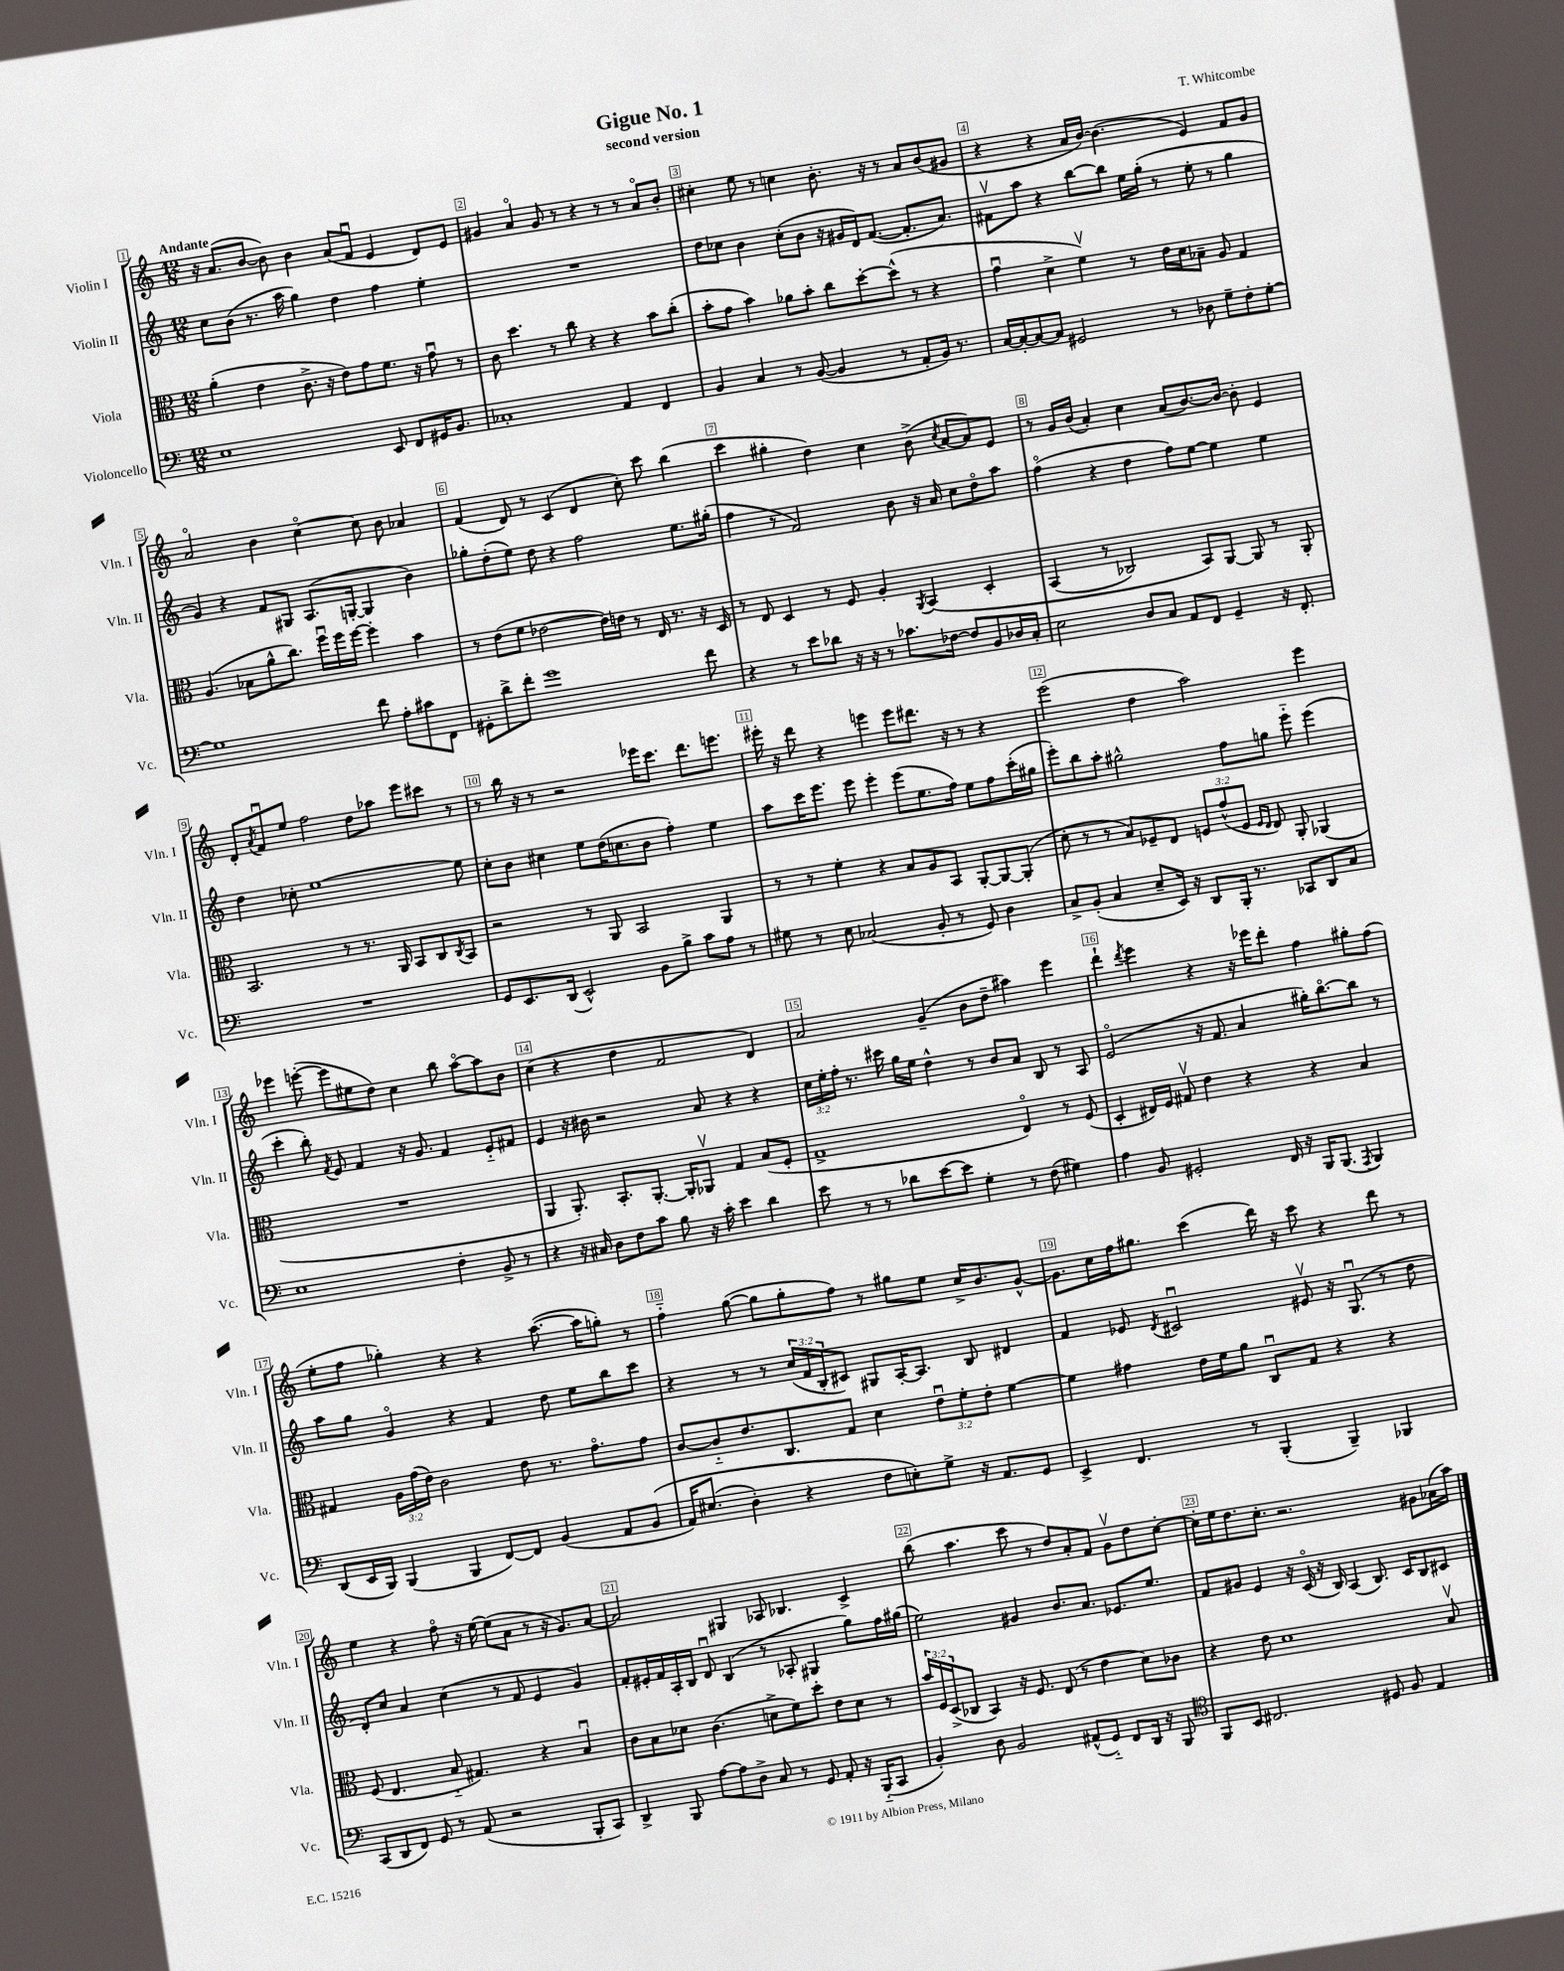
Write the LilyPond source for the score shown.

\header { title = "Gigue No. 1" composer = "T. Whitcombe" subtitle = "second version" }
<<
\new StaffGroup <<
\new Staff = "s0" \with { instrumentName = "Violin I" shortInstrumentName = "Vln. I" } {
    \clef treble \key c \major \numericTimeSignature \time 12/8 \tempo "Andante"
    r16 a'8.( b'8~ b'8) b'4 a'8( f'8\downbow e'4 d'8) e'8 |
    gis'4 a'4\flageolet gis'8 r8 r4 r8 r8 a'8\flageolet b'8-. |
    cis''4-. e''8 r8 c''4 b'8.-. r16 r8 a'8 b'8( gis'8 |
    r4 r4 a'16 b'16~) b'4.( e'4) f'8 g'8 |
    a'2\flageolet b'4 c''4~\flageolet c''8 b'8 aes'4 |
    f'4( d'8) r8 c'4( d'4 c''8-.) c'''8 b''4( |
    c'''4 gis''4-. d''4) c''4 b'8->( \acciaccatura { c''8 } a'8~ a'8) e'8 |
    r8 g'16 b'16( a'4-.) c''4 a'8( b'8.~) b'16~ b'8-. e'4 |
    d'8-. \acciaccatura { a'8 } f'8\downbow e''8 f''2 d''8 aes''8 e'''8 cis'''8 r8 |
    r8 b''16 r16 r8 r2 ees'''16 c'''8. d'''8. e'''8. |
    eis'''16-. r16 d'''8 r4 e'''4 e'''8 dis'''8. r16 r8 r4 |
    e'''2( d''4 a''2) e'''4 |
    ees'''4 e'''8~-.( e'''8 eis''8 d''8) c''4 b''8 a''8~\flageolet a''8 b'8 |
    c''4( r4 d''4 f'2 d'4) |
    a'2 g'4--( b'8 d''8-- ais''4) e'''4 |
    d'''4-! \acciaccatura { d'''8 } e'''4 r4 r16 ees'''16 d'''8-. f''4 gis''8-. f''8( |
    e''8-. f''8 ges''4-.) r4 r4 a''8.~( a''16 g''8-.) r8 |
    f''4-_ g''8~( g''8 g''8-. f''8) r8 gis''8 e''8 c''16-> b'8. g'8~-^ |
    g'8. c''16 f''16 gis''8. c'''4( d'''16) r16 c'''8 r4 d'''8 r8 |
    e''4 r4 f''8\flageolet r16 e''16~ e''8( a'8 r8 r16 g'8.) a'8~ |
    a'2 gis4 aes8 bes4. c'4-> |
    b''8( a''4. c'''8 r8 d''8) a'8-. f'8 g'8\upbow d''8 c''8~-. |
    c''16-. e''16 d''8. c''8.-. r2. gis'8 aes'16( a''16) \bar "|." |
}
\new Staff = "s1" \with { instrumentName = "Violin II" shortInstrumentName = "Vln. II" } {
    \clef treble \key c \major \numericTimeSignature \time 12/8 \override Staff.TupletNumber.text = #tuplet-number::calc-fraction-text
    c''8 b'8( r8. a''16 g''4) d''4 f''4 e''4-. |
    R1. |
    d''8 ces''8 b'4 ces''8-.( b'8 r16 gis'16 d'16) f'8.~( f'8.-. a'8.) |
    fis'8\upbow a''8 r4 b''8~ b''8 e''16 g''16-.( r8 e''8-. r8 g''4 |
    g'4) r4 f'8 gis8 a8.( g16~-. g4 b'4) |
    ges''8-. d''8-.( e''8) d''8 r4 f''2 e''8. gis''16-.( |
    f''4 r8 f'2) b'8 r16 a'16 c''8 d''8\flageolet a''8 |
    f''4\flageolet( r4 d''4 f''8) e''8~ e''4 e''4 |
    d''4 ces''8-. e''1~ e''8 |
    c''8-. b'8 cis''4 e''8 d''16( c''8. b'8 f''4-.) e''4 |
    a''8 c'''16 e'''8. e'''8 e'''4-. e'''8( e''8. f''16) e''8 f''8 c'''16-.( gis''16 |
    e'''8-.) b''8 a''8-. gis''2-^ f''8 g''8 e'''8-_ e'''4( |
    c'''4-. b''8-.) \acciaccatura { f'8 } e'8 f'4 r16 g'8. f'4 e'8-_ fis'8 |
    e'4 r16 bis'16 r2 a'8 r4 r4 |
    \tuplet 3/2 { c''16 e''16-. f''16-. } r8. cis'''16 g''16 e''16 d''4-^ r8 b'8 a'8 b8 r8 a8 |
    e'2\flageolet( r16 f'8. a'4 gis''16-.) b''8.~\flageolet b''8 r8 |
    a''8 g''8 g'4\flageolet r4 f'4 d''8 e''8 b''8 c'''8 |
    r4 r8 r8 \tuplet 3/2 { c''16( f'16 b16-. } cis'8) gis8 a16~-. a8. b8 dis'4 |
    f'4 ees'8 \acciaccatura { d'8 } cis'2\downbow eis'8\upbow r16 g8.\downbow( r8 d''8 |
    d'8-.) c''8 a'4 c''4( r8 f'8 e'4 g'4) |
    f'8-. eis'16-. f'16 a16-. b16 d'8\downbow b4( r8 aes8-. gis4 g''8) f''16 gis''16( |
    e''2) gis'4 b'8. a'8. ees'8. e''8. |
    f'8 gis'8 e'4 r16 c'16\flageolet( r16 b16) a4( b8.) c'16 b8 cis'8 \bar "|." |
}
\new Staff = "s2" \with { instrumentName = "Viola" shortInstrumentName = "Vla." } {
    \clef alto \key c \major \numericTimeSignature \time 12/8 \override Staff.TupletNumber.text = #tuplet-number::calc-fraction-text
    a'4-.( e'4 c'8.-> r16 e'8) g'8 f'8. r16 g'8\downbow r8 |
    c'8 d''4. r8 c''8 r4 r4 b'8 c''8-.( |
    b'8-. g'8 b'4) aes'8 b'8-. c''8 d''8~-. d''8-^( r8 r4 |
    g'4\downbow d'4-> f'4\upbow) r8 e'16 d'16 bes8-- a8 g4 |
    a4.( bes8 a'8-^ c''8.) f''16\downbow f''16 f''16~ f''4-. b'4 |
    r8 e'8( f'8 ees'2~ ees'16) e'16 r8 e16 r8. r16 d16 |
    r8 e8 d4 r8 f8 a4-. \acciaccatura { a,8 } b,4\( d4-. |
    b,4( r8 ces2) b,8\) a,8~ a,8 r8 a,8-. |
    b,2. r8 r8. a,16 b,8 c8 \acciaccatura { c8 } b,8 |
    r2 r8 a,8 b,2 a,4 |
    r8 r8 f'4-. r4 b8 a8 b,8 a,8~-. a,8~ a,8-.( |
    d'8-. r8 r8 b8) fes8-- e8 \tuplet 3/2 { f8 g'8-^( f8 } \grace { f16 e16 } e8) a,8-. aes,4( |
    R1. |
    a,4 a,8.-.) b,8.-. a,8.~-. a,16-. aes,8\upbow g4 b8( f8-. |
    g1-> e4\flageolet) r8 f8( |
    d4-. eis16) f16 gis8\upbow e'4 r4 r4 b4 |
    gis4 \tuplet 3/2 { a16 g'16( e'16) } c'2 e'8 r8. g'8.\flageolet g'8 |
    c'8~ c'8-_ e'8. c8. g8 d'4 \tuplet 3/2 { e'8\downbow f'8-. e'8-. } f'4~ |
    f'4 gis'4 e'16 f'16 a'8 c8\downbow g8 r4 r4 |
    f8( e4. b8-_ gis4.) r4 b4\downbow |
    c'8 b8 des'8 c'4.( d'8-> f'8) d''8-. e'8 d'8 r8 |
    \tuplet 3/2 { b'16 f16 d16->( } ces8 b,4) r16 f8. e8( r8 e'4 d'8) ces'8 |
    r4 e'8 d'1 b8\upbow \bar "|." |
}
\new Staff = "s3" \with { instrumentName = "Violoncello" shortInstrumentName = "Vc." } {
    \clef bass \key c \major \numericTimeSignature \time 12/8
    e1 e,8 f,8 gis,16 b,8. |
    ces1-. a,4 f,4 |
    b,4 c4 r8 b,8~( b,4 r8 a,8-. b,16) r8. |
    c16~ c16~-. c8~ c8 gis,2 r8 des8 g8-- f8-. g8~-. |
    g1 f'8 a8-. cis'8 f,8 |
    gis,8-. d'8-> f'8-. g'1 f'8 |
    r4 r8 e'8 des'8 r16 r16 r8 ces'8. fes16~ fes8 b,8 des16 c16-. |
    e2 d8 c8 a,8 f,8 g,4-- r16 f,8.-. |
    R1. |
    g,8 e,8. d,16( e,2-^) b,8 b8-> c'8 a8 r8 |
    gis8 r8 e8 ces2( b,8-. r8 g,8) d4 |
    c8-> b,8-.( c4 e8-- e,16) r16 d,8 b,,16-. r8. ces,8 d,8 c8 |
    e1 f4-. b,8-> r8 |
    r4 r16 cis16 d8 f8 c'8 b8 r16 c'16-. e'4 d'4 |
    e'8 r8 r8 des'8 e'8~ e'8 g4-. r8 f8( gis4) |
    a4 b,8 gis,2-. f,16 r16 b,,16 b,,8.( \acciaccatura { a,,8 } b,,4) |
    d,8( e,16 b,,16) b,,4( b,,4 f,8~) f,8 b,4( a,8 b,8\( |
    a,16) eis8.( d4-.) r4 f8 e8-.\) g8-> r16 a,8. g,8 |
    e,4-> f,4. r8 b,,4-.( b,,4--) bes,,4 |
    c,8( d,8 f,8) g,8 r8 a,8( r2 b,,8-. c,8) |
    d,4-> b,,8 a8~ a8 d8-> c8 r8 g,8 a,8-. r16 b,,16-_( c,8 |
    b,4-.) d8 b,2 ais,8-^( g,8-_) f,8 d,16 r16 b,,8 |
    \clef tenor f,8 b,8 cis2. dis8 f8 e4 \bar "|." |
}
>>
>>
\layout { \context { \Score \override BarNumber.break-visibility = ##(#f #t #t) barNumberVisibility = #all-bar-numbers-visible \override BarNumber.stencil = #(make-stencil-boxer 0.1 0.3 ly:text-interface::print) } }
